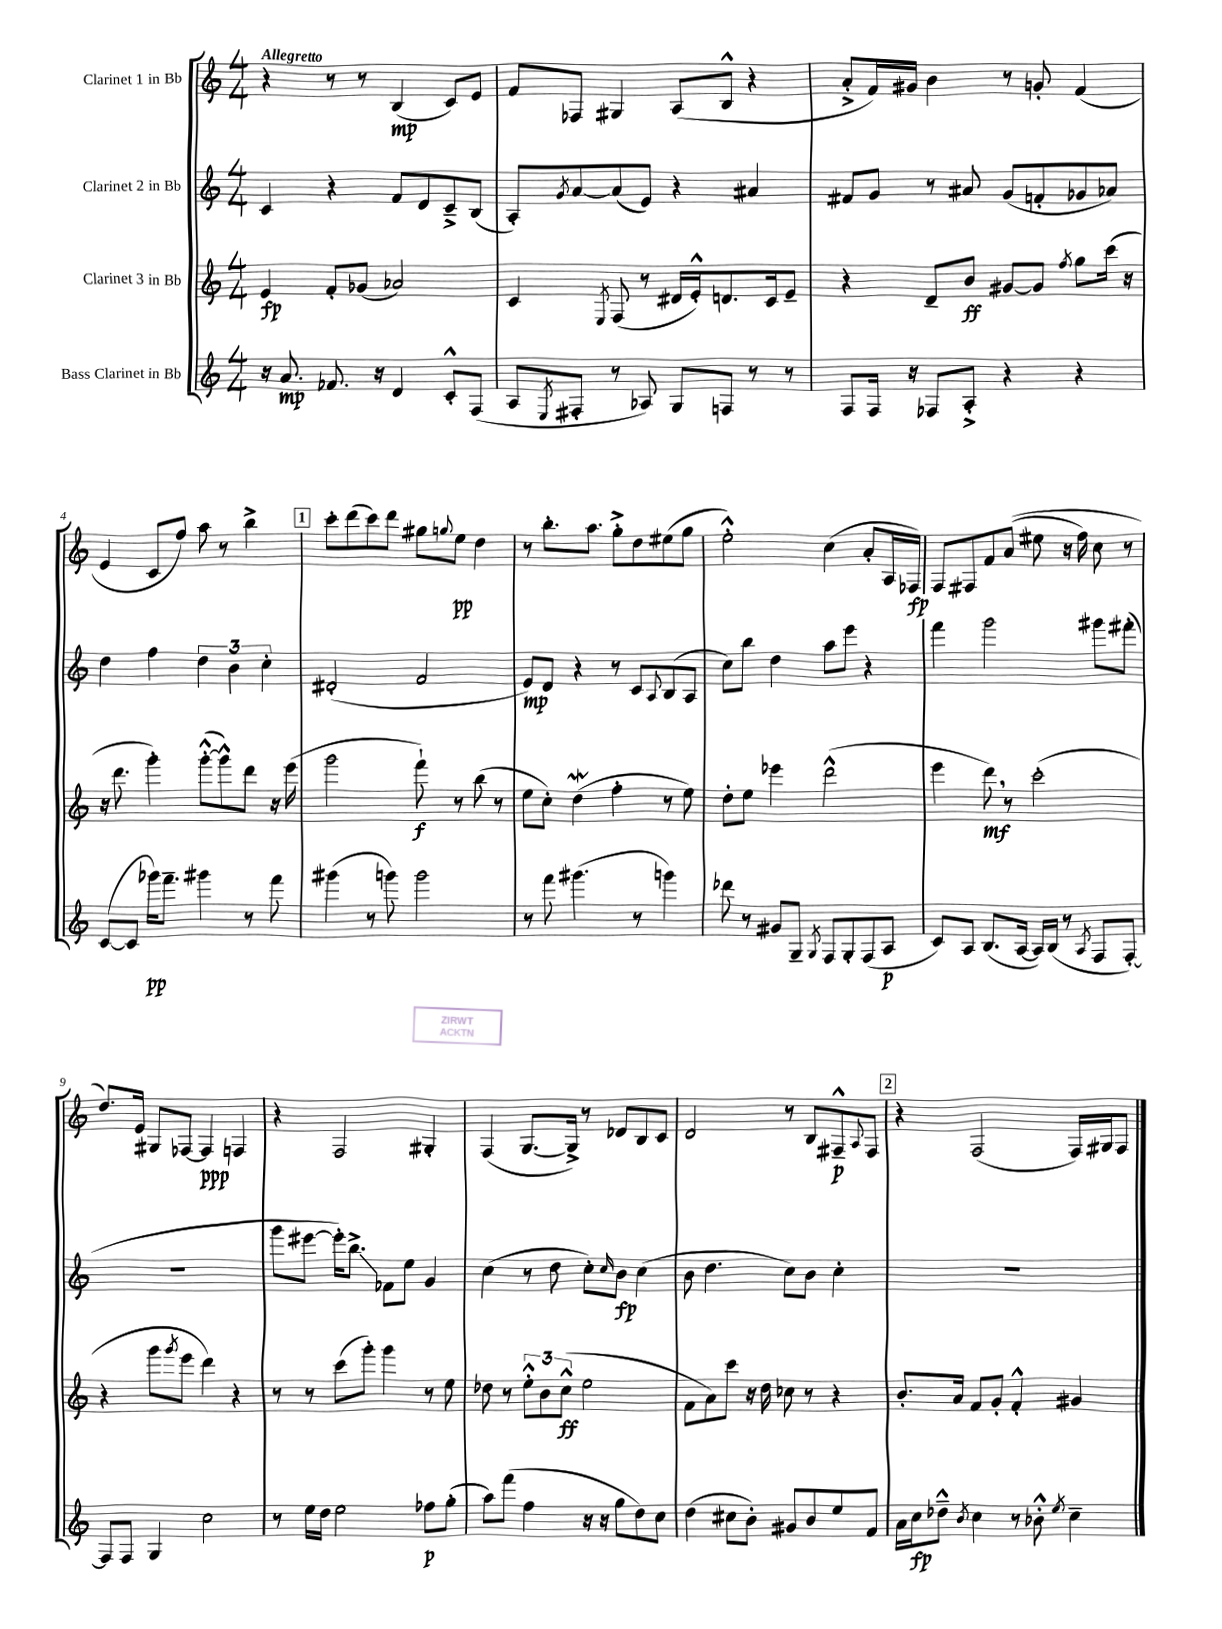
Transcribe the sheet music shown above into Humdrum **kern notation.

**kern	**kern	**kern	**kern
*staff4	*staff3	*staff2	*staff1
*clefG2	*clefG2	*clefG2	*clefG2
*k[]	*k[]	*k[]	*k[]
*M4/4	*M4/4	*M4/4	*M4/4
16r	4e	4c	4r
8.a	.	.	.
8.f-	8f'	4r	8r
.	(8g-	.	8r
16r	.	.	.
4d	2a-)	8f	(4B
.	.	8d	.
8c'^^	.	8c~^	8c)
(8F	.	(8B	8e
=	=	=	=
8A	4c	8A')	8f
8qE	.	8qg	.
8F#'	.	[8a	8F-
.	8qE	.	.
8r	(8F	(8a]	4G#
8A-)	8r	8e)	.
8G	16d#	4r	(8A
.	16e'^^)	.	.
8F	8.d	.	8B^^
8r	.	4a#	4r
.	16c	.	.
8r	8e~	.	.
=	=	=	=
8F	4r	8f#	8a'^
16F	.	8g	16f)
16r	.	.	16g#
8F-	8d~	8r	4b
8A'^	8b	8a#	.
4r	[8g#	(8g	8r
.	8g#]	8f'	8g'
.	8qff	.	.
4r	8gg	8g-	(4f
.	(16ccc	8a-)	.
.	16r	.	.
=	=	=	=
([8c	16r	4dd	4e
.	8.ddd	.	.
8c]	.	.	.
16ggg-)	4ggg')	4ff	8c
8.fff~	.	.	.
.	.	.	8ff)
4ggg#	([8ggg'^^	6dd	8aa
.	8ggg^^])	.	8r
.	.	6b	.
8r	8ddd	.	4bb^
.	.	6cc'	.
8fff	16r	.	.
.	(16eee	.	.
=	=	=	=
(4ggg#	2ggg	(2d#'	8ccc'
.	.	.	(8ddd
8r	.	.	8ccc)
8ggg)	.	.	8ddd
2ggg	8fff`)	2f	8gg#
.	.	.	8qqgg
.	8r	.	8ee
.	(8bb	.	4dd
.	8r	.	.
=	=	=	=
8r	8ee	8e)	8r
8fff	8cc')	8d	8.bb'
(4.ggg#	(4dd	4r	.
.	.	.	8.aa
.	4ff'	8r	8gg'^
8r	.	8c	8dd
.	.	8qqA	.
4ggg)	8r	(8B	(8ee#
.	8ee)	8A	8gg
=	=	=	=
8ddd-	8dd'	8cc)	2ee'^^)
8r	8ee	8bb	.
8g#	4eee-	4dd	.
8G~	.	.	.
8qG	.	.	.
8F	(2ddd^^	8aa	(4cc
8G'	.	8eee	.
(8F	.	4r	8a'
8A	.	.	16A
.	.	.	16F-)
=	=	=	=
8c)	4eee	4fff	8F
8A	.	.	8F#
(8.B	8ddd)	2ggg	8f
.	8r	.	&((8a
[16A	.	.	.
16A])	(2ccc'	.	8ee#
(16B	.	.	.
8r	.	.	16r
.	.	.	16ff)
8qA	.	.	.
8F	.	8ggg#	8cc
[8F')	.	(8fff#'	8r
=	=	=	=
8F]	4r	1r	8.dd&)
8F	.	.	.
.	.	.	16e
4G	8ggg	.	8G#
.	8qggg	.	.
.	8eee	.	[8F-
2cc	4ddd)	.	4F-]
.	4r	.	4F
=	=	=	=
8r	8r	8ggg	4r
16ee	8r	[8eee#	.
16dd	.	.	.
2ee	(8ccc	16eee#'])	2F
.	.	8.bb^	.
.	8ggg')	.	.
.	4ggg	8f-	.
.	.	8ee	.
8ff-	8r	4g	4G#'
(8gg'	8ee	.	.
=	=	=	=
8aa)	8dd-	(4cc	(4F
(8fff	8r	.	.
4ff	12ee'^^	8r	[8.G
.	12b	.	.
.	.	8dd	.
.	(12cc^^	.	.
.	.	.	16G^])
16r	2ee	8cc')	8r
16r	.	.	.
.	.	16qqcc	.
8gg	.	8b	8d-
8dd)	.	(4cc	8B
8cc	.	.	8c
=	=	=	=
(4dd	8f	8b	2d
.	8a)	4.dd	.
8cc#	8ccc	.	.
8b')	16r	.	.
.	16dd	.	.
8g#	8cc-	8cc)	8r
8b	8r	8b	8B
8ee	4r	4cc'	8F#~^^
.	.	.	8qqA
8f	.	.	8F#
=	=	=	=
16a	8.b'	1r	4r
16cc	.	.	.
8dd-~^^	.	.	.
.	16a	.	.
8qb	.	.	.
4cc	8f	.	(2F
.	8g'	.	.
8r	4f'^^	.	.
8b-'^^	.	.	.
8qee	.	.	.
4cc~	4g#	.	16F)
.	.	.	16G#
.	.	.	8F
==	==	==	==
*-	*-	*-	*-
